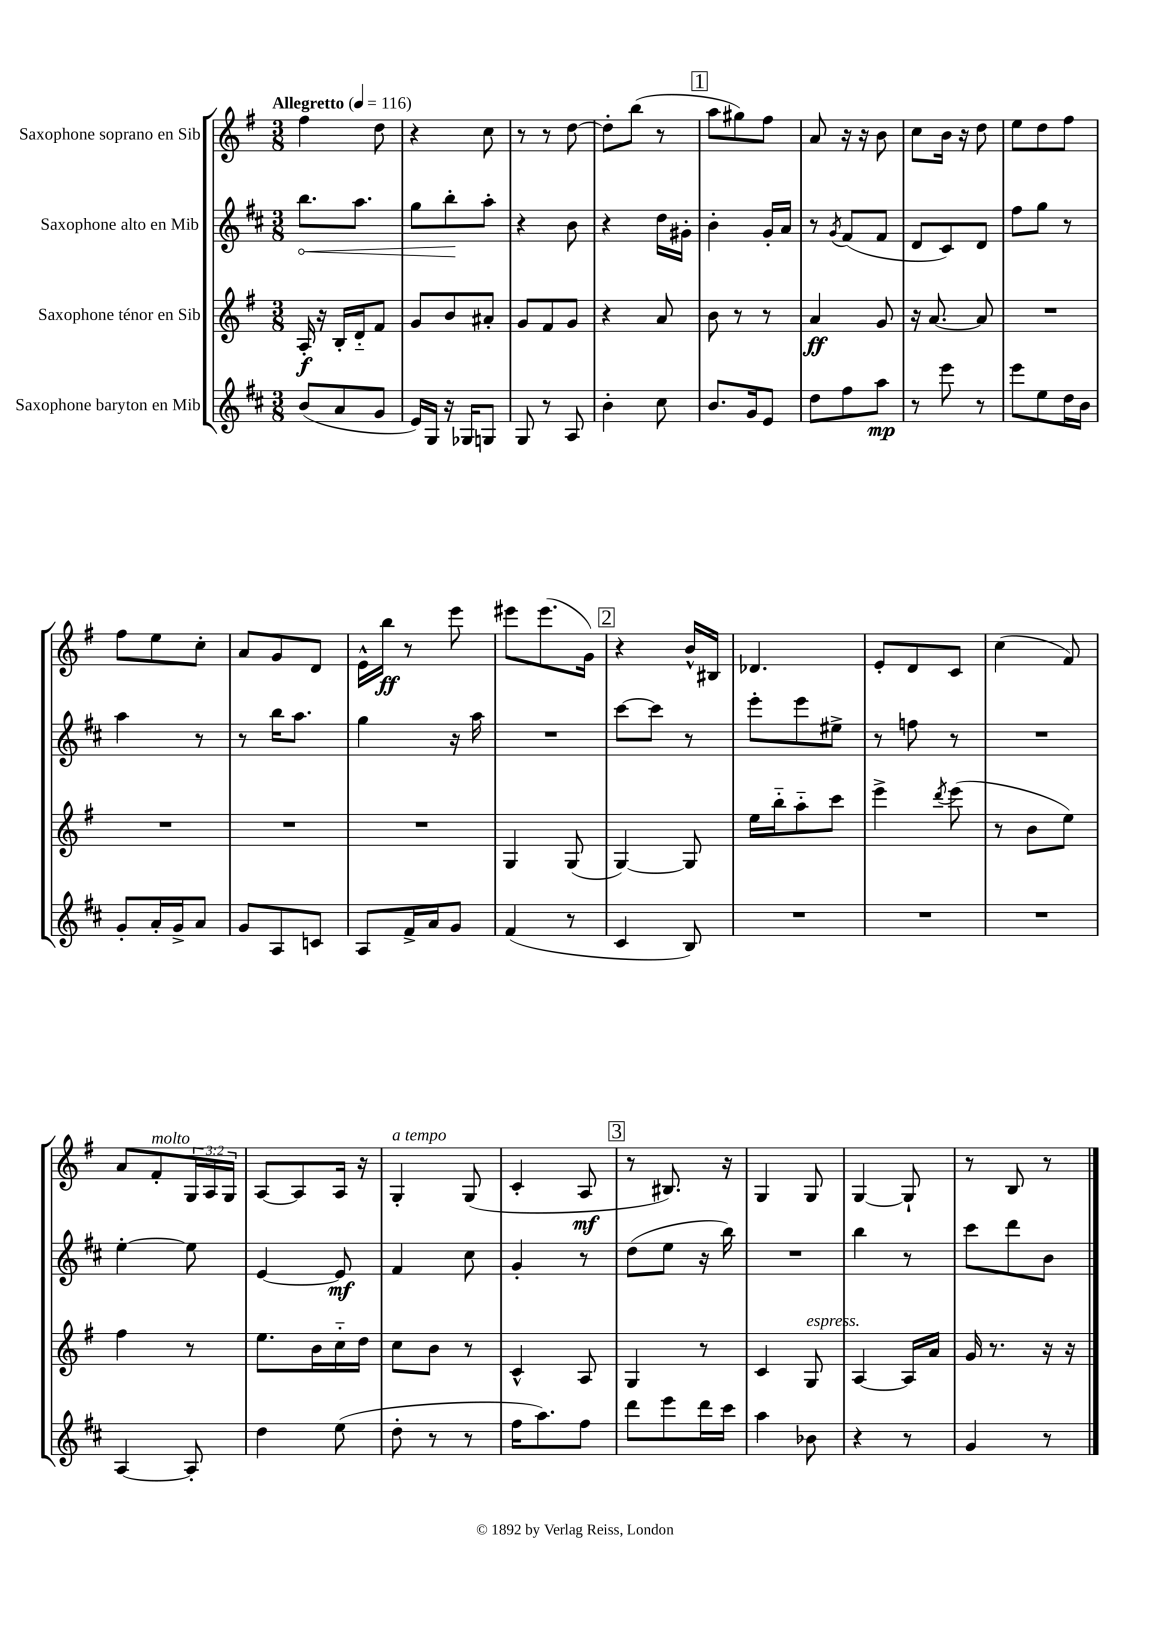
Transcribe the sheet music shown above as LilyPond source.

<<
\new StaffGroup <<
\new Staff = "s0" \with { instrumentName = "Saxophone soprano en Sib" } {
    \clef treble \key g \major \numericTimeSignature \time 3/8 \override Staff.TupletNumber.text = #tuplet-number::calc-fraction-text \tempo "Allegretto" 4 = 116
    fis''4 d''8 |
    r4 c''8 |
    r8 r8 d''8~ |
    d''8-. b''8( r8 |
    \mark \markup { \box "1" } a''8 gis''8) fis''8 |
    a'8 r16 r16 b'8 |
    c''8 b'16 r16 d''8 |
    e''8 d''8 fis''8 |
    fis''8 e''8 c''8-. |
    a'8 g'8 d'8 |
    e'16-^ b''16\ff r8 e'''8 |
    eis'''8 eis'''8.( g'16) |
    \mark \markup { \box "2" } r4 b'16-^ bis16 |
    des'4. |
    e'8-. d'8 c'8 |
    c''4( fis'8) |
    a'8 fis'8-.^\markup { \italic "molto" } \tuplet 3/2 { g16 a16 g16 } |
    a8~ a8 a16 r16 |
    g4-.^\markup { \italic "a tempo" } g8( |
    c'4-. a8\mf |
    \mark \markup { \box "3" } r8 bis8.) r16 |
    g4 g8 |
    g4~ g8-! |
    r8 b8 r8 \bar "|." |
}
\new Staff = "s1" \with { instrumentName = "Saxophone alto en Mib" } {
    \clef treble \key d \major \numericTimeSignature \time 3/8
    \once \override Hairpin.circled-tip = ##t b''8.\< a''8. |
    g''8 b''8-.\! a''8-. |
    r4 b'8 |
    r4 d''16 gis'16-. |
    \mark \markup { \box "1" } b'4-. g'16-. a'16 |
    r8 \acciaccatura { g'8 } fis'8( fis'8 |
    d'8 cis'8) d'8 |
    fis''8 g''8 r8 |
    a''4 r8 |
    r8 b''16 a''8. |
    g''4 r16 a''16 |
    R4. |
    \mark \markup { \box "2" } cis'''8~ cis'''8 r8 |
    e'''8-. e'''8 eis''8-> |
    r8 f''8 r8 |
    R4. |
    e''4~-. e''8 |
    e'4~ e'8\mf |
    fis'4 cis''8 |
    g'4-. r8 |
    \mark \markup { \box "3" } d''8( e''8 r16 b''16) |
    R4. |
    b''4 r8 |
    cis'''8 d'''8 b'8 \bar "|." |
}
\new Staff = "s2" \with { instrumentName = "Saxophone ténor en Sib" } {
    \clef treble \key g \major \numericTimeSignature \time 3/8
    a16-.\f r16 b16-. d'16-_ fis'8 |
    g'8 b'8 ais'8-. |
    g'8 fis'8 g'8 |
    r4 a'8 |
    \mark \markup { \box "1" } b'8 r8 r8 |
    a'4\ff g'8 |
    r16 a'8.~ a'8 |
    R4. |
    R4. |
    R4. |
    R4. |
    g4 g8( |
    \mark \markup { \box "2" } g4~) g8 |
    e''16 b''16-_ a''8-_ c'''8 |
    e'''4-> \acciaccatura { d'''8 } e'''8( |
    r8 b'8 e''8) |
    fis''4 r8 |
    e''8. b'16 c''16-_ d''16 |
    c''8 b'8 r8 |
    c'4-^ a8 |
    \mark \markup { \box "3" } g4 r8 |
    c'4 g8^\markup { \italic "espress." } |
    a4~ a16 a'16 |
    g'16 r8. r16 r16 \bar "|." |
}
\new Staff = "s3" \with { instrumentName = "Saxophone baryton en Mib" } {
    \clef treble \key d \major \numericTimeSignature \time 3/8
    b'8( a'8 g'8 |
    e'16) g16 r16 ges16 g8 |
    g8 r8 a8 |
    b'4-. cis''8 |
    \mark \markup { \box "1" } b'8. g'16 e'8 |
    d''8 fis''8 a''8\mp |
    r8 e'''8 r8 |
    e'''8 e''8 d''16 b'16 |
    g'8-. a'16-. g'16-> a'8 |
    g'8 a8 c'8 |
    a8 fis'16-> a'16 g'8 |
    fis'4( r8 |
    \mark \markup { \box "2" } cis'4 b8) |
    R4. |
    R4. |
    R4. |
    a4~ a8-. |
    d''4 e''8( |
    d''8-. r8 r8 |
    fis''16 a''8.) fis''8 |
    \mark \markup { \box "3" } d'''8 e'''8 d'''16 cis'''16 |
    a''4 bes'8 |
    r4 r8 |
    g'4 r8 \bar "|." |
}
>>
>>
\layout { \context { \Score \remove "Bar_number_engraver" } }
